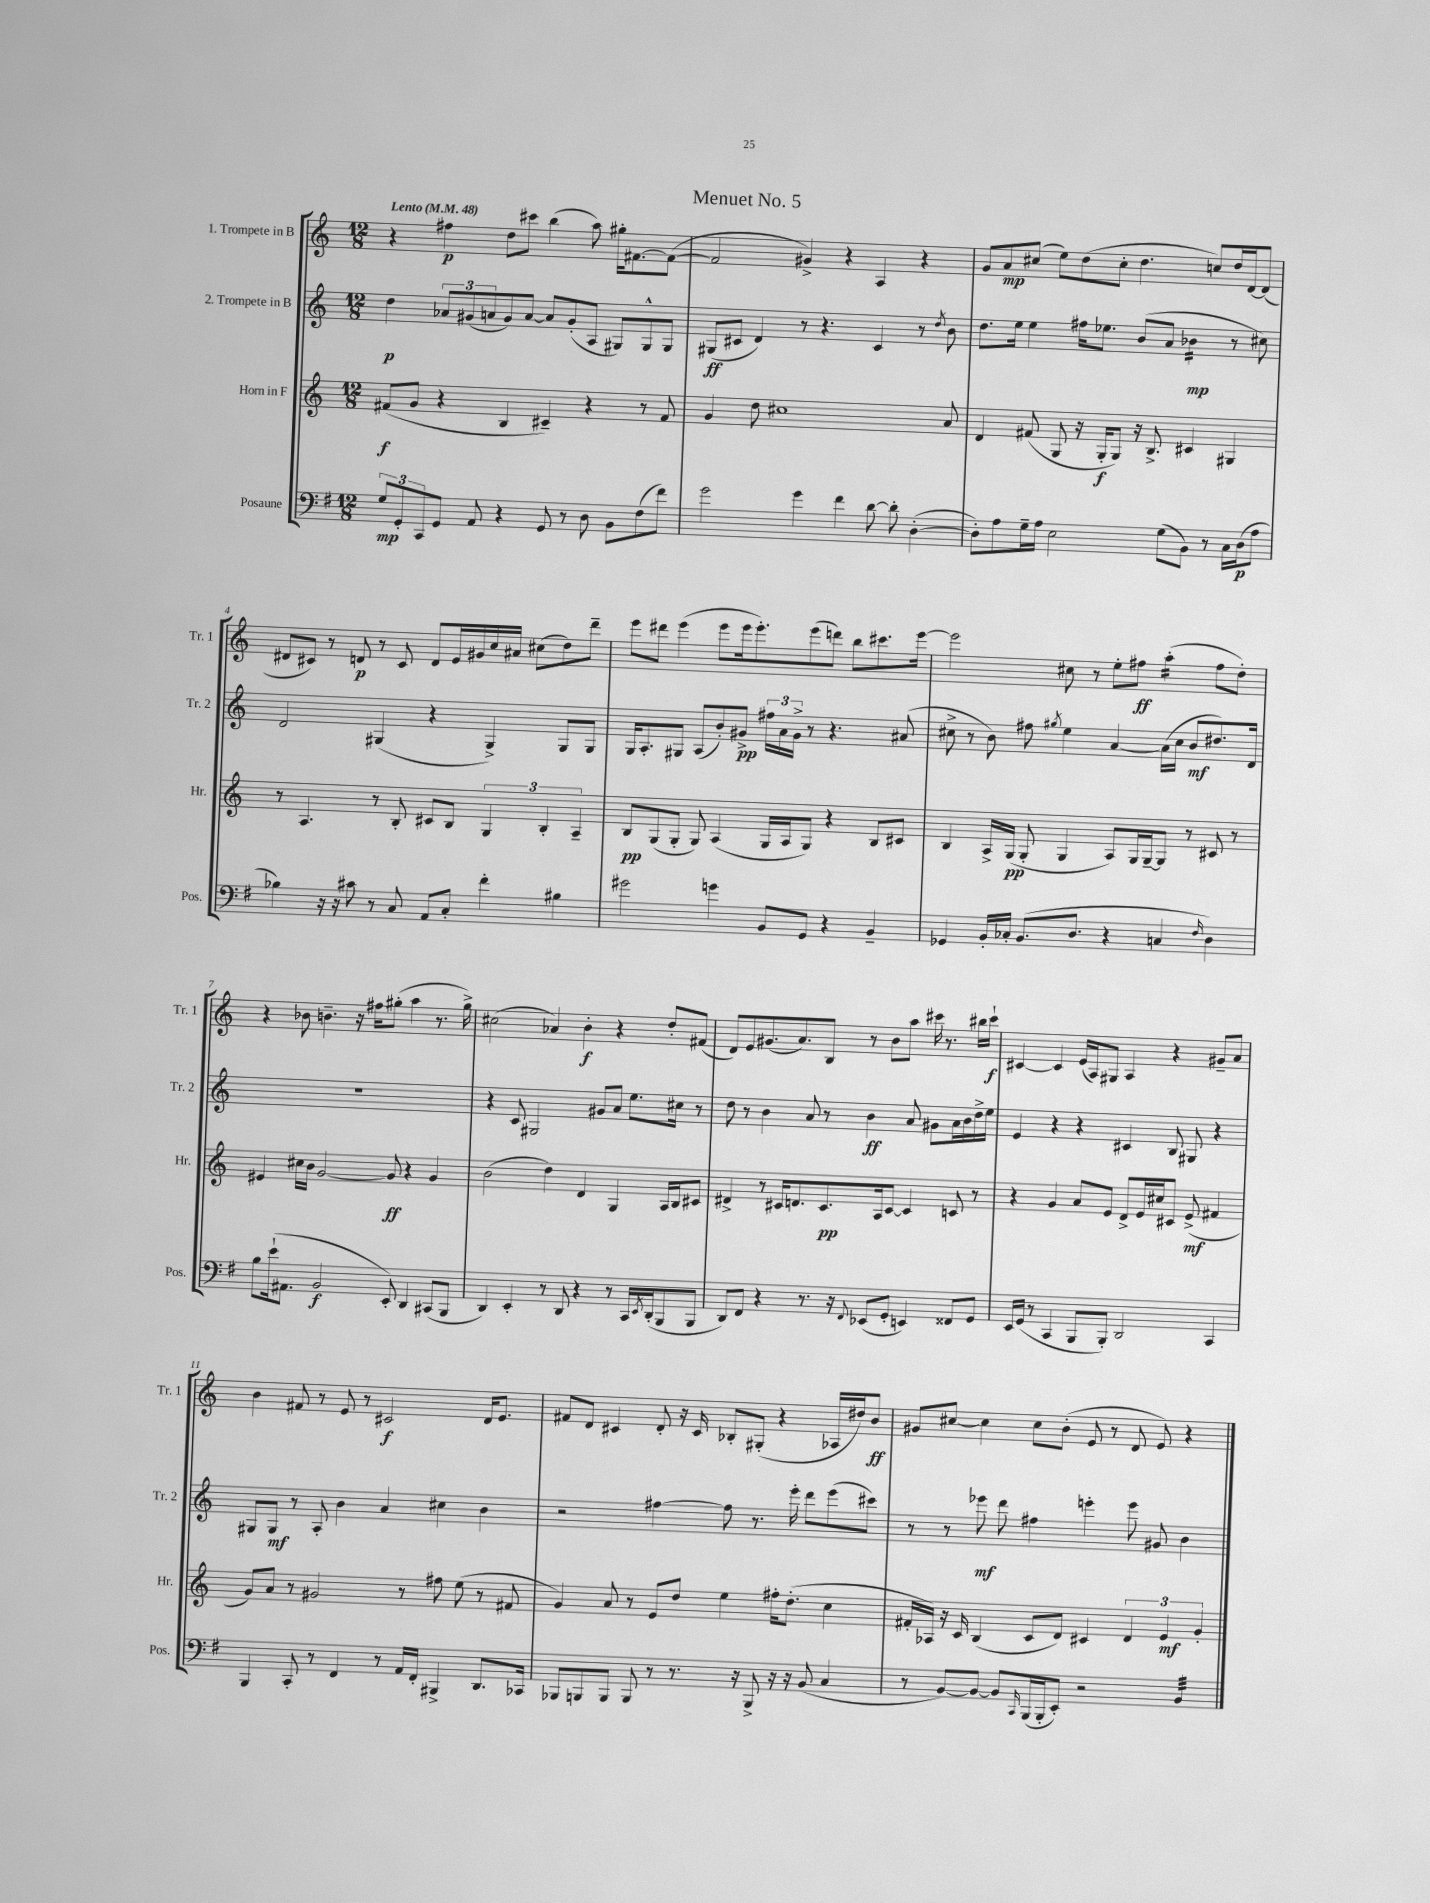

**kern	**kern	**kern	**kern
*staff4	*staff3	*staff2	*staff1
*clefF4	*clefG2	*clefG2	*clefG2
*k[f#]	*k[]	*k[]	*k[]
*M12/8	*M12/8	*M12/8	*M12/8
*MM48	*MM48	*MM48	*MM48
12G	(8f#	4dd	4r
12GG'	.	.	.
.	8g	.	.
12CC	.	.	.
8GG	4r	12a-	4ff#
.	.	(12g#	.
8AA	.	.	.
.	.	12a	.
4r	4B	8g#)	8dd
.	.	[8a	8ccc#
8GG	4c#~)	8a]	(4bb
8r	.	(8g#'	.
8D	4r	8A	8aa)
8BB	.	8G#)	16gg#'
.	.	.	[8.f#
(8F#	8r	8G#^^	.
8f#)	8f#	8G#	(8f#_
=	=	=	=
2g	4g	(8G#	2f#]
.	.	8c#	.
.	8dd	4d)	.
.	1cc#	.	.
4g	.	8r	4g#^)
.	.	4.r	.
4f#	.	.	4r
[8d	.	4c#	4A
8d']	.	.	.
([4D'	.	8r	4r
.	.	8qdd	.
.	8a	8b	.
=	=	=	=
8D'])	4d	8.dd	8g
8A	.	.	8a
.	.	16ee	.
16G~	(8f#	4ee	(8cc#
16A	.	.	.
2E	8G	.	8ee)
.	16r	16ff#	(8dd
.	16G'	8.ee-	.
.	8G)	.	8cc#'
.	16r	(8b	4.dd
.	8.B^	.	.
(8G	.	8a	.
8BB)	4c#	4b-	.
8r	.	.	8cc)
16C	4G#	8r	16dd
(16D	.	.	[16d
8A	.	8cc#)	(8d]
=	=	=	=
4B-)	8r	2d	8d#
.	4.A	.	8c#)
16r	.	.	8r
16r	.	.	.
8c#	.	.	8d
8r	8r	(4G#	8r
8C	8B'	.	8c#
8AA	8c#	4r	8d
8C'	8B	.	16e
.	.	.	16g#
4f#'	6G	4G#^)	16cc
.	.	.	16a#
.	.	.	(8cc#
.	6B'	.	.
4B#	.	8G#	8dd)
.	6A~	.	.
.	.	8G#	8ddd~
=	=	=	=
2g#	8B	16G	8eee
.	.	8.A'	.
.	(8G	.	8ddd#
.	8G'	8G#	(4eee
.	8G)	(8A	.
4g	(4A	8b')	8eee
.	.	8g#^	16eee
.	.	.	8.eee')
8BB	16G	24ff#	.
.	.	24a	.
.	16A	.	.
.	.	24g#^	.
8GG	8G)	8r	(8eee
4r	4r	4.r	8ddd)
.	.	.	8bb
4BB~	8B	.	8.ccc#
.	8c#	(8a#	.
.	.	.	[16eee
=	=	=	=
4GG-	4B	8cc#^	2eee]
.	.	8r	.
16BB'	16A^	8b)	.
16C-'	(16G	.	.
(8.BB	8G'	8ff#	.
.	.	8qgg#	.
.	4G	4ee	8cc#
8.D	.	.	.
.	.	.	8r
4r	8A)	[4a	8ee'
.	16G	.	8ff#
.	[16G~	.	.
4C	8G]	(16a]	(4aa'
.	.	16cc#	.
.	8r	8b	.
16qqF#	.	.	.
4D)	8c#	8.dd#)	8ff#
.	8r	.	8dd')
.	.	16d	.
=	=	=	=
8B	4e#	1.r	4r
(16e`	.	.	.
8.AA#	.	.	.
.	16cc#	.	8b-
.	16b	.	.
2BB	[2g	.	4.b~
.	.	.	16r
.	.	.	16ff#
8EE')	8g]	.	(8gg#'
4DD	4r	.	4aa
(8CC#	4g	.	8.r
8BBB	.	.	.
.	.	.	16gg#^)
=	=	=	=
4DD)	(2b	4r	(2cc#
4EE'	.	8c	.
.	.	2G#	.
8r	4dd)	.	4a-)
8DD	.	.	.
4r	4d	.	4b'
.	.	8g#	.
8r	4G	8a	4r
16CC	.	8.ee	.
8qEE	.	.	.
(16DD'	.	.	.
8BBB	16A	.	8dd'
.	16B	16cc#	.
8BBB	8c#	8r	(8f#
=	=	=	=
8DD)	4d#^	8dd	8d)
8FF#	.	8r	8e
4r	8r	4b	(8.g#
.	16c#	.	.
.	8.d	.	8.a)
8.r	.	8a	.
.	8.c#	8r	8B
16r	.	.	.
8qqFF#	.	.	.
(8EE-	.	4b	8r
.	16A	.	.
8GG'	[8c#	.	8b
4EE)	4c#]	8a	8aa
.	.	8g#	16ccc#
.	.	.	8.r
8FF##	8c	16a	.
.	.	16b	.
8GG	8r	16dd^	16bb#
.	.	16ee	16ccc#`
=	=	=	=
16EE	4r	4e	[4c#
(16GG	.	.	.
8r	.	.	.
4CC	4g	4r	4c#]
8BBB	8a	4r	(16e
.	.	.	16A)
8BBB')	8e	.	8G#
2DD	8d^	4c#	4A
.	16e	.	.
.	16cc#	.	.
.	8c#	8B	4r
.	(8e^	8G#	.
4CC	4f#	4r	8g#~
.	.	.	8a
=	=	=	=
4BBB	8g)	8G#	4b
.	8a	8G#	.
8CC'	8r	8r	8f#
8r	2g#	8A'	8r
4FF#	.	4b	8e
.	.	.	8r
8r	.	4a	2c#
16AA	8r	.	.
16FF#'	.	.	.
4BBB#^	8ff#	4cc#	.
.	(8ee	.	.
8.DD	8r	4b	16d
.	.	.	8.e
.	8f#	.	.
16CC-	.	.	.
=	=	=	=
8BBB-	4g)	2r	8f#
8BBB	.	.	8d
8BBB	8a	.	4c#
8BBB	8r	.	.
8r	8e	[4ff#	8d'
8.r	8dd	.	16r
.	.	.	16c#
.	4ee	8ff#]	8B-'
16r	.	.	.
8BBB^	.	8.r	(8G#'
16r	16ff#'	.	4r
16r	(8.dd'	16eee'	.
(8BB	.	8ddd	.
4C	4cc	(8eee	16A-
.	.	.	16dd#)
.	.	8ccc#)	8b
=	=	=	=
8r	16f#'	8r	8g#
.	16A-)	.	.
[8BB)	16r	8r	[8cc#
.	16c	.	.
8BB_	(4B	8eee-	4cc#]
8BB]	.	8ddd	.
16qqCC	.	.	.
(16BBB	8c	4ff#	8cc#
16BBB'	.	.	.
8EE')	8d)	.	(8b'
2r	4c#	4eee'	8e
.	.	.	8r
.	6d	8eee	8d
.	.	8g#	8e)
.	6e	.	.
4BB	.	4b	4r
.	6g'	.	.
==	==	==	==
*-	*-	*-	*-
